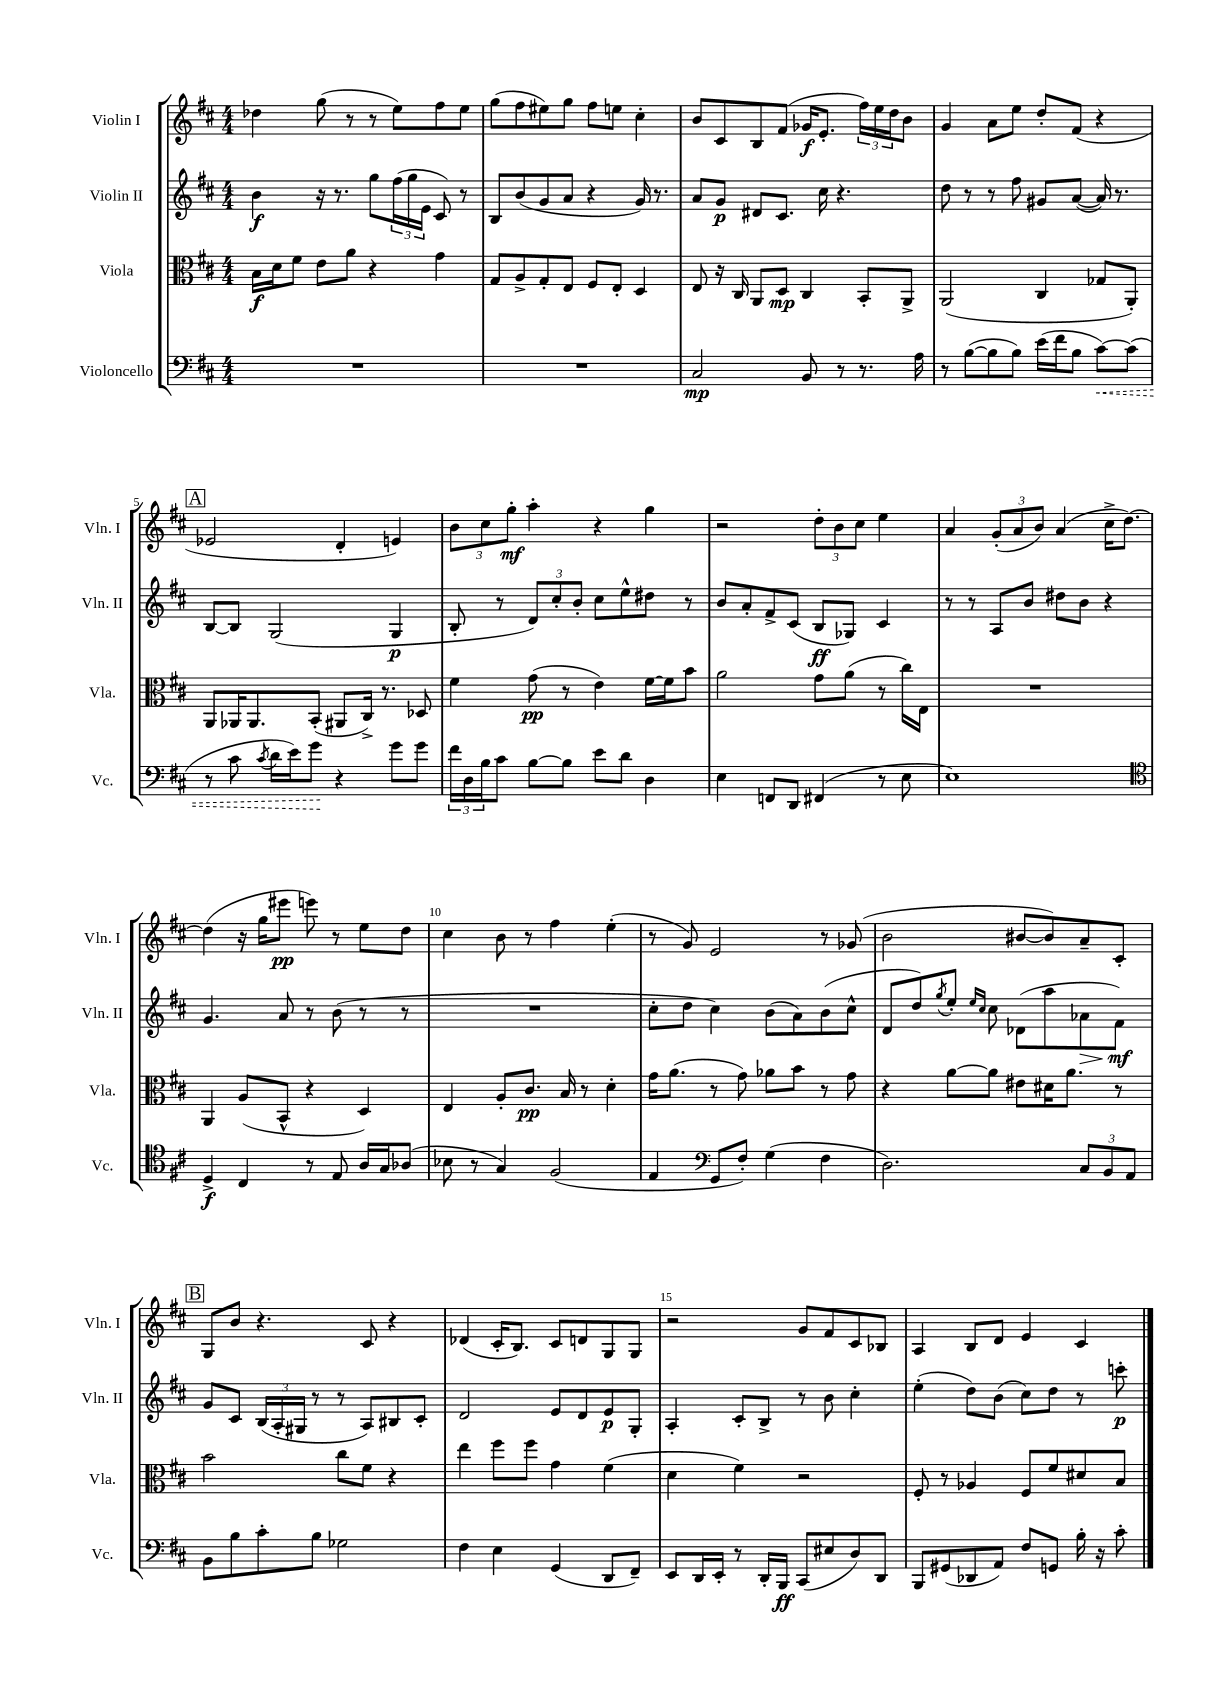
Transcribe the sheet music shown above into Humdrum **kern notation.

**kern	**dynam	**kern	**dynam	**kern	**dynam	**kern	**dynam
*part4	*part4	*part3	*part3	*part2	*part2	*part1	*part1
*staff4	*staff4	*staff3	*staff3	*staff2	*staff2	*staff1	*staff1
*I"Violoncello	*	*I"Viola	*	*I"Violin II	*	*I"Violin I	*
*I'Vc.	*	*I'Vla.	*	*I'Vln. II	*	*I'Vln. I	*
*clefF4	*	*clefC3	*	*clefG2	*	*clefG2	*
*k[f#c#]	*	*k[f#c#]	*	*k[f#c#]	*	*k[f#c#]	*
*M4/4	*	*M4/4	*	*M4/4	*	*M4/4	*
=1	=1	=1	=1	=1	=1	=1	=1
1r	.	16B\LL	f	4b\	f	4dd-X\	.
.	.	16d\J	.	.	.	.	.
.	.	8f#\J	.	.	.	.	.
.	.	8e\L	.	16r	.	(8gg\	.
.	.	.	.	8.r	.	.	.
.	.	8a\J	.	.	.	8r	.
.	.	4r	.	8gg\L	.	8r	.
.	.	.	.	(24ff#\L	.	8ee\L)	.
.	.	.	.	24gg\	.	.	.
.	.	.	.	24e\JJ	.	.	.
.	.	4g\	.	8c#/)	.	8ff#\	.
.	.	.	.	8r	.	8ee\J	.
=2	=2	=2	=2	=2	=2	=2	=2
1r	.	8G/L	.	8B/L	.	(8gg\L	.
.	.	8A^/	.	(8b/	.	8ff#\	.
.	.	8G'/	.	8g/	.	8ee#X\)	.
.	.	8E/J	.	8a/J	.	8gg\J	.
.	.	8F#/L	.	4r	.	8ff#\L	.
.	.	8E'/J	.	.	.	8een\J	.
.	.	4D/	.	16g/)	.	4cc#'\	.
.	.	.	.	8.r	.	.	.
=3	=3	=3	=3	=3	=3	=3	=3
2C#/	mp	8E/	.	8a/L	.	8b/L	.
.	.	16r	.	8g/J	p	8c#/	.
.	.	16C#/	.	.	.	.	.
.	.	8AA/L	.	8d#X/L	.	8B/	.
.	.	8D/J	mp	8.c#/J	.	(8f#/J	.
8BB/	.	4C#/	.	.	.	16g-X/KL	f
.	.	.	.	16cc#\	.	8.e'/J	.
8r	.	.	.	4.r	.	.	.
8.r	.	8BB'/L	.	.	.	24ff#\LL)	.
.	.	.	.	.	.	24ee\	.
.	.	.	.	.	.	24dd\J	.
.	.	8AA^/J	.	.	.	8b\J	.
16A\	.	.	.	.	.	.	.
=4	=4	=4	=4	=4	=4	=4	=4
8r	.	(2AA/	.	8dd\	.	4g/	.
([8B\L	.	.	.	8r	.	.	.
8B\]	.	.	.	8r	.	8a\L	.
8B\J)	.	.	.	8ff#\	.	8ee\J	.
(16e\LL	.	4C#/	.	8g#X/L	.	8dd'/L	.
16f#\J	.	.	.	.	.	.	.
8B\J	.	.	.	([8a/J	.	(8f#/J	.
!	!LO:HP:b	!	!	!	!	!	!
[8c#\L)	<	8G-X/L	.	16a/])	.	4r	.
.	.	.	.	8.r	.	.	.
(8c#\J]	.	8AA'/J)	.	.	.	.	.
!!LO:LB:g=z
!!LO:REH:place=s1:t=A
=5	=5	=5	=5	=5	=5	=5	=5
8r	.	8AA/L	.	[8B/L	.	2e-X/	.
8c#\	.	16AA-X/K	.	8B/J]	.	.	.
.	.	8.AA-/	.	.	.	.	.
8qc#/	.	.	.	.	.	.	.
16d\LL	.	.	.	(2G/	.	.	.
16e\J)	.	.	.	.	.	.	.
8g\J	.	(8BB'/J	.	.	.	.	.
4r	[	8AA#X/L	.	.	.	4d'/	.
.	.	16C#^/Jk)	.	.	.	.	.
.	.	8.r	.	.	.	.	.
8g\L	.	.	.	4G/	p	4en/)	.
8g\J	.	8D-X/	.	.	.	.	.
=6	=6	=6	=6	=6	=6	=6	=6
24f#\LL	.	4f#\	.	8B'/	.	12b\L	.
24D\	.	.	.	.	.	.	.
24B\J	.	.	.	.	.	12cc#\	.
8c#\J	.	.	.	8r	.	.	.
.	.	.	.	.	.	12gg'\J	mf
[8B\L	.	(8g\	pp	12d/L)	.	4aa'\	.
.	.	.	.	12cc#'/	.	.	.
8B\J]	.	8r	.	.	.	.	.
.	.	.	.	12b'/J	.	.	.
8e\L	.	4e\)	.	8cc#\L	.	4r	.
8d\J	.	.	.	8ee^^\	.	.	.
4D\	.	[16f#\LL	.	8dd#X\J	.	4gg\	.
.	.	16f#\J]	.	.	.	.	.
.	.	8b\J	.	8r	.	.	.
=7	=7	=7	=7	=7	=7	=7	=7
4E\	.	2a\	.	8b/L	.	2r	.
.	.	.	.	8a'/	.	.	.
8FFn/L	.	.	.	8f#^/	.	.	.
8DD/J	.	.	.	(8c#/J	.	.	.
(4FF#X/	.	8g\L	.	8B/L	ff	12dd'\L	.
.	.	.	.	.	.	12b\	.
.	.	(8a\J	.	8G-X/J)	.	.	.
.	.	.	.	.	.	12cc#\J	.
8r	.	8r	.	4c#/	.	4ee\	.
8E\	.	16cc#\LL)	.	.	.	.	.
.	.	16E\JJ	.	.	.	.	.
=8	=8	=8	=8	=8	=8	=8	=8
1E)	.	1r	.	8r	.	4a/	.
.	.	.	.	8r	.	.	.
.	.	.	.	8A/L	.	(12g'/L	.
.	.	.	.	.	.	12a/	.
.	.	.	.	8b/J	.	.	.
.	.	.	.	.	.	12b/J)	.
.	.	.	.	8dd#X\L	.	(4a/	.
.	.	.	.	8b\J	.	.	.
.	.	.	.	4r	.	16cc#^\KL	.
.	.	.	.	.	.	[8.dd\J)	.
!!LO:LB:g=z
=9	=9	=9	=9	=9	=9	=9	=9
*clefC4	*	*	*	*	*	*	*
4D^/	f	4AA/	.	4.g/	.	(4dd\]	.
4C#/	.	(8A/L	.	.	.	16r	.
.	.	.	.	.	.	16gg\KL	.
.	.	8BB^^/J	.	8a/	.	8eee#X\J	pp
8r	.	4r	.	8r	.	8eeen\)	.
8E/	.	.	.	(8b\	.	8r	.
16A/LL	.	4D/)	.	8r	.	8ee\L	.
16G/J	.	.	.	.	.	.	.
(8A-X/J	.	.	.	8r	.	8dd\J	.
=10	=10	=10	=10	=10	=10	=10	=10
8B-X\	.	4E/	.	1r	.	4cc#\	.
8r	.	.	.	.	.	.	.
4G/)	.	8A'/L	.	.	.	8b\	.
.	.	8.c#/J	pp	.	.	8r	.
(2F#/	.	.	.	.	.	4ff#\	.
.	.	16B/	.	.	.	.	.
.	.	8r	.	.	.	.	.
.	.	4d'\	.	.	.	(4ee'\	.
=11	=11	=11	=11	=11	=11	=11	=11
4E/	.	16g\KL	.	8cc#'\L	.	8r	.
.	.	(8.a\J	.	.	.	.	.
.	.	.	.	8dd\J	.	8g/)	.
*clefF4	*	*	*	*	*	*	*
8GG/L	.	8r	.	4cc#\)	.	2e/	.
8F#'/J)	.	8g\)	.	.	.	.	.
(4G\	.	8a-X\L	.	(8b\L	.	.	.
.	.	8b\J	.	8a\)	.	.	.
4F#\	.	8r	.	(8b\	.	8r	.
.	.	8g\	.	8cc#^^\J	.	(8g-X/	.
=12	=12	=12	=12	=12	=12	=12	=12
2.D\)	.	4r	.	8d/L	.	2b\	.
.	.	.	.	8dd/)	.	.	.
.	.	.	.	8qgg/	.	.	.
.	.	[8a\L	.	8ee'/J	.	.	.
.	.	.	.	16qqee/LL	.	.	.
.	.	.	.	16qqcc#/JJ	.	.	.
.	.	8a\J]	.	8cc#\	.	.	.
.	.	8e#X\L	.	(8d-X\L	.	[8b#X/L	.
.	.	16d#X\K	.	8aa\	.	8b#/])	.
.	.	8.a\J	.	.	.	.	.
!	!	!	!	!	!LO:HP:b	!	!
12C#/L	.	.	.	8a-X\	>	8a~/	.
12BB/	.	.	.	.	.	.	.
.	.	8r	.	8f#\J)	mf	8c#'/J	.
12AA/J	.	.	.	.	.	.	.
.	.	.	.	.	]	.	.
!!LO:LB:g=z
!!LO:REH:place=s1:t=B
=13	=13	=13	=13	=13	=13	=13	=13
8BB\L	.	2b\	.	8g/L	.	8G/L	.
8B\	.	.	.	8c#/J	.	8b/J	.
8c#'\	.	.	.	(24B/LL	.	4.r	.
.	.	.	.	24A'/	.	.	.
.	.	.	.	24G#X/JJ	.	.	.
8B\J	.	.	.	8r	.	.	.
2G-X\	.	8cc#\L	.	8r	.	.	.
.	.	8f#\J	.	8A/L)	.	8c#/	.
.	.	4r	.	8B#X/	.	4r	.
.	.	.	.	8c#'/J	.	.	.
=14	=14	=14	=14	=14	=14	=14	=14
4F#\	.	4ee\	.	2d/	.	(4d-X/	.
4E\	.	8ff#\L	.	.	.	16c#'/KL	.
.	.	.	.	.	.	8.B/J)	.
.	.	8ff#\J	.	.	.	.	.
(4GG/	.	4g\	.	8e/L	.	8c#/L	.
.	.	.	.	8d/	.	8dn/	.
8DD/L	.	(4f#\	.	8e/	p	8G/	.
8FF#~/J)	.	.	.	8G'/J	.	8G/J	.
=15	=15	=15	=15	=15	=15	=15	=15
8EE/L	.	4d\	.	4A'/	.	2r	.
16DD/L	.	.	.	.	.	.	.
16EE'/JJ	.	.	.	.	.	.	.
8r	.	4f#\)	.	8c#'/L	.	.	.
16DD'/LL	.	.	.	8B^/J	.	.	.
16BBB/JJ	ff	.	.	.	.	.	.
(8CC#/L	.	2r	.	8r	.	8g/L	.
8E#X/	.	.	.	8b\	.	8f#/	.
8D/)	.	.	.	4cc#'\	.	8c#/	.
8DD/J	.	.	.	.	.	8B-X/J	.
=16	=16	=16	=16	=16	=16	=16	=16
8BBB/L	.	8F#'/	.	(4ee'\	.	4A/	.
(8GG#X/	.	8r	.	.	.	.	.
8DD-X/	.	4A-X/	.	8dd\L)	.	8B/L	.
8AA/J)	.	.	.	(8b\J	.	8d/J	.
8F#/L	.	8F#/L	.	8cc#\L)	.	4e/	.
8GGn/J	.	8f#/	.	8dd\J	.	.	.
16B'\	.	8d#X/	.	8r	.	4c#/	.
16r	.	.	.	.	.	.	.
8c#'\	.	8B/J	.	8cccn'\	p	.	.
==	==	==	==	==	==	==	==
*-	*-	*-	*-	*-	*-	*-	*-
